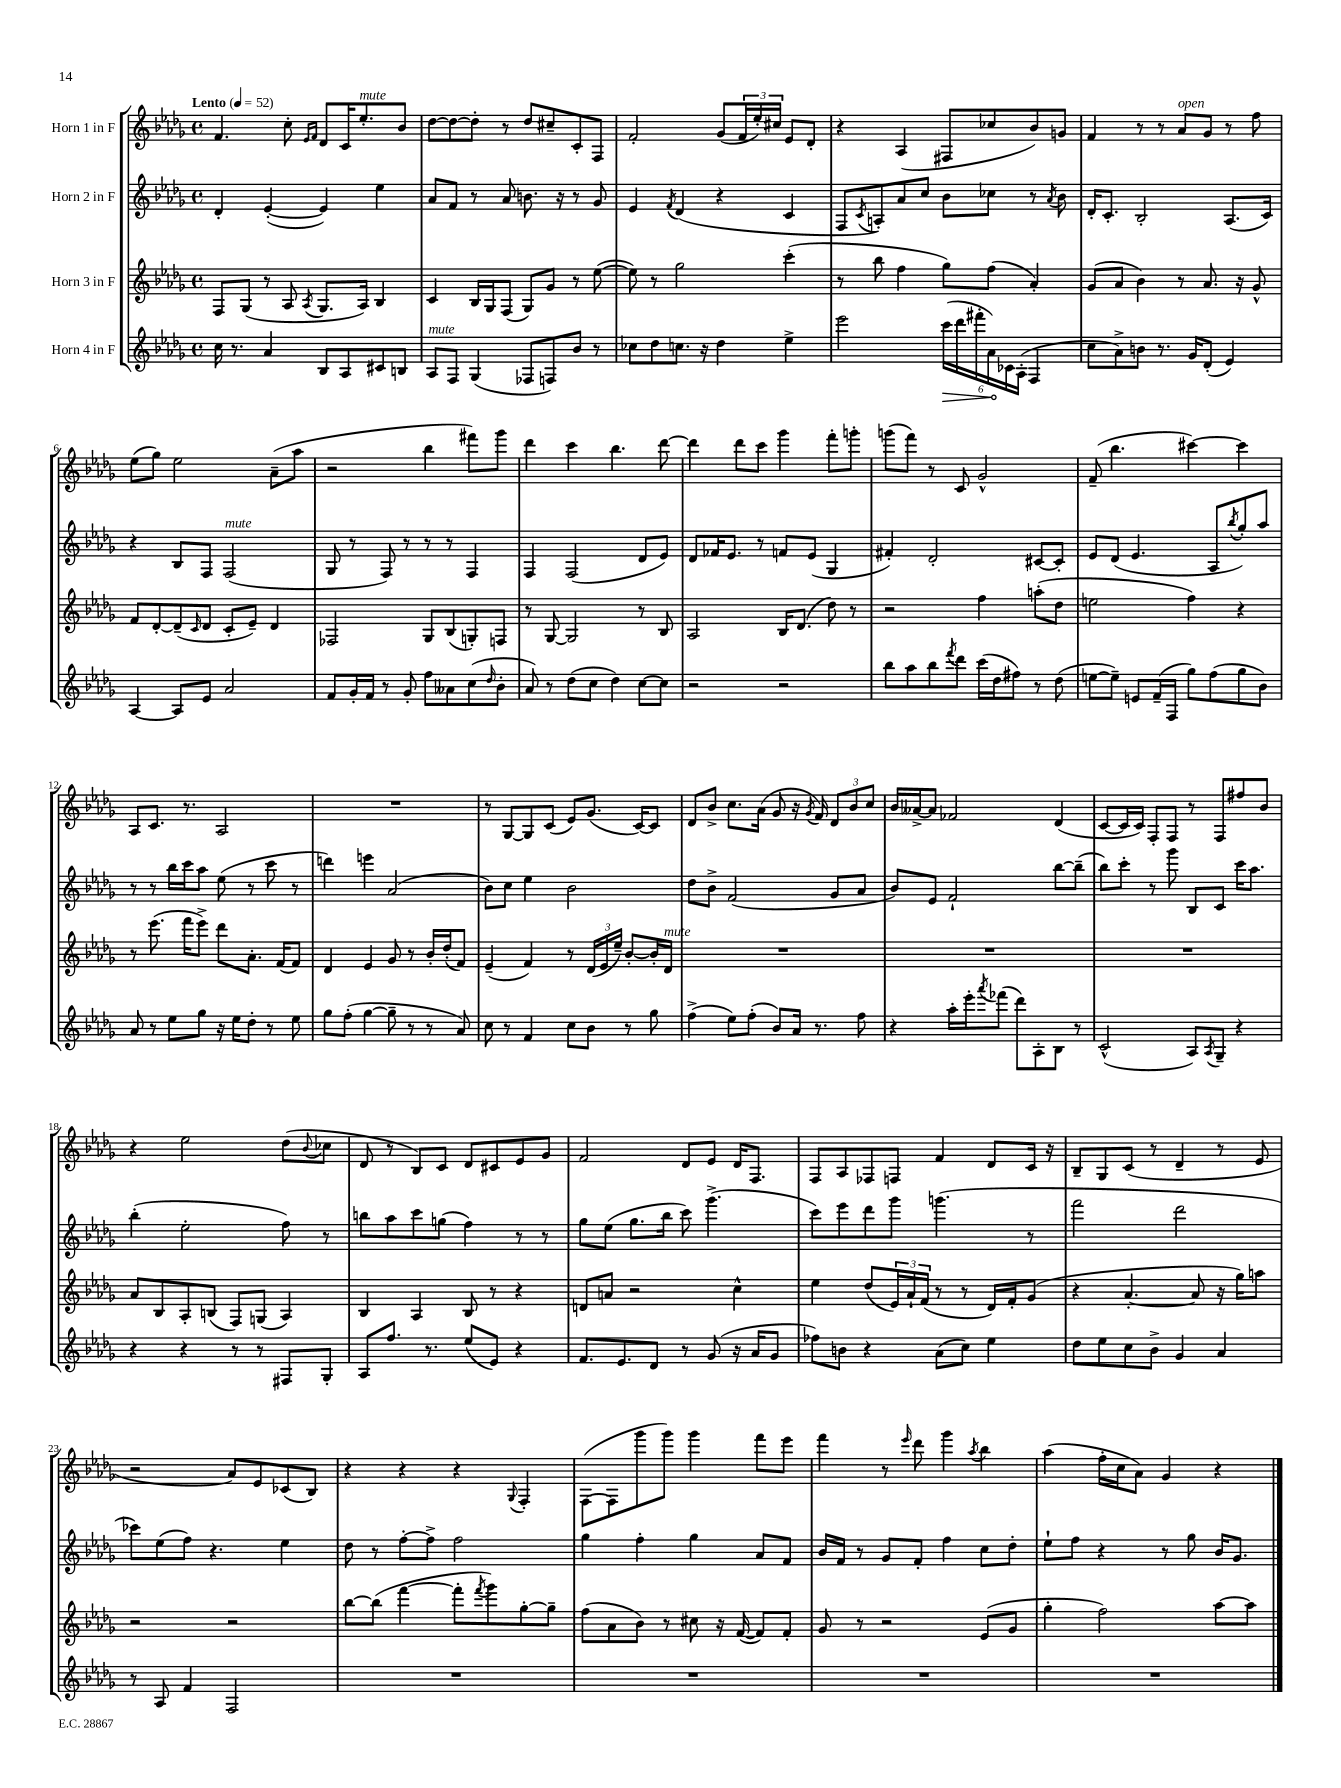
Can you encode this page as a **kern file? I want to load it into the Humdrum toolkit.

**kern	**dynam	**kern	**kern	**kern
*part4	*part4	*part3	*part2	*part1
*staff4	*staff4	*staff3	*staff2	*staff1
*I"Horn 4 in F	*	*I"Horn 3 in F	*I"Horn 2 in F	*I"Horn 1 in F
*clefG2	*	*clefG2	*clefG2	*clefG2
*k[b-e-a-d-g-]	*	*k[b-e-a-d-g-]	*k[b-e-a-d-g-]	*k[b-e-a-d-g-]
*M4/4	*	*M4/4	*M4/4	*M4/4
*met(c)	*	*met(c)	*met(c)	*met(c)
*MM52	*	*MM52	*MM52	*MM52
=1	=1	=1	=1	=1
!	!	!	!	!LO:TX:a:B:t=Lento
16cc\	.	8F/L	4d-'/	4.f/
8.r	.	.	.	.
.	.	(8G-/J	.	.
4a-/	.	8r	([4e-'/	.
.	.	8A-/	.	8cc'\
.	.	.	.	16qqe-/LL
.	.	8qA-/	.	16qqf/JJ
8B-/L	.	8.G-/L	4e-/])	8d-/L
8A-/	.	.	.	16c/K
!	!	!	!	!LO:TX:a:i:t=mute
.	.	16A-/Jk)	.	8.ee-'/
8c#X/	.	4B-/	4ee-\	.
8Bn/J	.	.	.	8b-/J
=2	=2	=2	=2	=2
!LO:TX:a:i:t=mute	!	!	!	!
8A-/L	.	4c/	8a-/L	[8dd-\L
8F/J	.	.	8f/J	8dd-\_
(4G-/	.	16B-/LL	8r	8dd-'\J]
.	.	16G-/J	.	.
.	.	(8F/J	8a-/	8r
8F-X/L	.	8G-/L)	8.bn\	8dd-/L
8Fn/)	.	8g-/J	.	8cc#X~/
.	.	.	16r	.
8b-/J	.	8r	8r	8c'/
8r	.	([8ee-\	8g-/	8F/J
=3	=3	=3	=3	=3
8cc-X\L	.	8ee-\])	4e-/	2f'/
8dd-\	.	8r	.	.
.	.	.	8qf/	.
8.ccn\J	.	2gg-\	(4d-/	.
16r	.	.	.	.
4dd-\	.	.	4r	(8g-/L
.	.	.	.	24f/L
.	.	.	.	24ee-'/)
.	.	.	.	24cc#X/JJ
4ee-^\	.	(4ccc'\	4c/	8e-/L
.	.	.	.	8d-'/J
=4	=4	=4	=4	=4
2eee-\	.	8r	8F/L	4r
.	.	.	8qc/	.
.	.	8bb-\	8An'/)	.
.	.	4ff\	8a-/	(4A-/
.	.	.	8cc/J	.
!	!LO:HP:b	!	!	!
(24ccc\LL	>	8gg-\L)	8b-\L	8F#X/L
24ddd-\	.	.	.	.
24fff#X'\	.	.	.	.
24a-\)	.	(8ff\J	8cc-X\J	8cc-X/
24c-X\	]	.	.	.
(24A-'\JJ	.	.	.	.
4F/	.	4a-'/)	8r	8b-/)
.	.	.	8qa-/	.
.	.	.	8b-\	8gn/J
=5	=5	=5	=5	=5
8cc\L	.	(8g-/L	16d-'/KL	4f/
.	.	.	8.c'/J	.
8a-^\)	.	8a-/J	.	.
8bn\J	.	4b-\)	2B-'/	8r
8.r	.	.	.	8r
!	!	!	!	!LO:TX:a:i:t=open
.	.	8r	.	8a-/L
16g-/KL	.	.	.	.
(8d-'/J	.	8.a-/	.	8g-/J
4e-/)	.	.	(8.A-/L	8r
.	.	16r	.	.
.	.	8g-^^/	.	8ff\
.	.	.	16c/Jk)	.
!!LO:LB:g=z
=6	=6	=6	=6	=6
[4A-/	.	8f/L	4r	(8ee-\L
.	.	[8d-'/	.	8gg-\J)
8A-/L]	.	(8d-~/]	8B-/L	2ee-\
.	.	16qqc/	.	.
8e-/J	.	8d-/J	8F/J	.
!	!	!	!LO:TX:a:i:t=mute	!
2a-/	.	8c'/L	(2F/	.
.	.	8e-~/J)	.	.
.	.	4d-/	.	(8a-~\L
.	.	.	.	8aa-\J
=7	=7	=7	=7	=7
8f/L	.	2F-X/	8G-/	2r
16g-'/L	.	.	8r	.
16f/JJ	.	.	.	.
8r	.	.	8F/)	.
8g-'/	.	.	8r	.
8ff\L	.	8G-/L	8r	4bb-\
8a--X\	.	(8B-/	8r	.
(8cc\	.	8Gn'/)	4F/	8fff#X\L)
16qqdd-/	.	.	.	.
8b-'\J	.	8Fn/J	.	8ggg-\J
=8	=8	=8	=8	=8
8a-/)	.	8r	4F/	4ddd-\
8r	.	[8G-/	.	.
(8dd-\L	.	2G-/]	(2F/	4ccc\
8cc\J	.	.	.	.
4dd-\)	.	.	.	4.bb-\
[8cc\L	.	8r	8d-/L	.
8cc\J]	.	8B-/	8e-/J)	[8ddd-\
=9	=9	=9	=9	=9
2r	.	2A-/	8d-/L	4ddd-\]
.	.	.	16f-X/K	.
.	.	.	8.e-/J	.
.	.	.	.	8ddd-\L
.	.	.	8r	8ccc\J
2r	.	16B-/KL	8fn/L	4ggg-\
.	.	(8.d-/J	.	.
.	.	.	(8e-/J	.
.	.	8dd-\)	4G-/	8fff'\L
.	.	8r	.	8gggn'\J
=10	=10	=10	=10	=10
8bb-\L	.	2r	4f#X'/)	(8gggn\L
8aa-\	.	.	.	8fff\J)
8bb-\	.	.	2d-'/	8r
8qfff/	.	.	.	.
8ddd-\J	.	.	.	8c/
(16ccc\LL	.	4ff\	.	2g-^^/
16dd-\J	.	.	.	.
8ff#X\J)	.	.	.	.
8r	.	(8aan'\L	[8c#X/L	.
(8dd-\	.	8dd-\J	8c#'/J]	.
=11	=11	=11	=11	=11
[8een\L	.	2een\	8e-/L	(8f~/
8ee~\J])	.	.	(8d-/J	4.bb-\
8en/L	.	.	4.e-/	.
(16f~/L	.	.	.	.
16F/JJ	.	.	.	.
8gg-\L)	.	4ff\)	.	[4ccc#X\)
(8ff\	.	.	8A-/L	.
.	.	.	8qbb-/	.
8gg-\	.	4r	8gg-'/)	4ccc#\]
8b-\J)	.	.	8aa-/J	.
!!LO:LB:g=z
=12	=12	=12	=12	=12
8a-/	.	8r	8r	8A-/L
8r	.	(8.eee-\	8r	8.c/J
8ee-\L	.	.	16bb-\LL	.
.	.	16fff\KL	16ccc\J	8.r
8gg-\J	.	8eee-^\J)	8aa-\J	.
16r	.	8ddd-\L	(8ee-\	2A-/
16ee-\KL	.	.	.	.
8dd-'\J	.	8.a-'\J	8r	.
8r	.	.	8ccc\	.
.	.	(16f/KL	.	.
8ee-\	.	8f/J)	8r	.
=13	=13	=13	=13	=13
8gg-\L	.	4d-/	4dddn\)	1r
(8ff'\J	.	.	.	.
[4gg-\	.	4e-/	4eeen\	.
8gg-~\]	.	8g-/	(2a-/	.
8r	.	8r	.	.
8r	.	16b-'/LL	.	.
.	.	(16dd-'/J	.	.
8a-/)	.	8f/J)	.	.
=14	=14	=14	=14	=14
8cc\	.	(4e-~/	8b-\L)	8r
8r	.	.	8cc\J	[8G-/L
4f/	.	4f/)	4ee-\	8G-/]
.	.	.	.	(8c/J
8cc\L	.	8r	2b-\	8e-/L)
8b-\J	.	(24d-/LL	.	(8.g-/J
.	.	24e-/	.	.
.	.	24ee-~/JJ)	.	.
8r	.	[8b-'/L	.	.
.	.	.	.	[16c/KL)
8gg-\	.	16b-'/L]	.	8c/J]
!	!	!LO:TX:a:i:t=mute	!	!
.	.	16d-/JJ	.	.
=15	=15	=15	=15	=15
(4ff^\	.	1r	8dd-\L	8d-/L
.	.	.	8b-^\J	8b-^/J
8ee-\L)	.	.	(2f/	8.cc\L
(8ff'\J	.	.	.	.
.	.	.	.	(16a-\Jk
8b-/L)	.	.	.	8g-/
16a-/Jk	.	.	.	16r
.	.	.	.	8qg-/
8.r	.	.	.	16f/)
.	.	.	8g-/L	12d-/L
.	.	.	.	12b-/
8ff\	.	.	8a-/J	.
.	.	.	.	12cc/J
=16	=16	=16	=16	=16
4r	.	1r	8b-/L)	16b-/LL
.	.	.	.	[16a--X^/J
.	.	.	8e-/J	8a--/J]
16aa-'\LL	.	.	2f`/	2f-X/
16eee-'\J	.	.	.	.
8qaaa-/	.	.	.	.
(8fff-X\J	.	.	.	.
8ddd-\L)	.	.	.	.
8A-'\	.	.	.	.
8B-\J	.	.	[8bb-\L	(4d-/
8r	.	.	(8bb-~\J]	.
=17	=17	=17	=17	=17
(2c^^/	.	1r	8bb-\L)	[8c/L
.	.	.	8ccc'\J	16c/L]
.	.	.	.	16c/JJ)
.	.	.	8r	8F'/L
.	.	.	8ggg-\	8F/J
8A-/L)	.	.	8B-/L	8r
8qA-/	.	.	.	.
8G-~/J	.	.	8c/J	8F/L
4r	.	.	16ccc\KL	8ff#X/
.	.	.	8.aa-\J	.
.	.	.	.	8b-/J
!!LO:LB:g=z
=18	=18	=18	=18	=18
4r	.	8a-/L	(4bb-'\	4r
.	.	8B-/	.	.
4r	.	8A-'/	2ee-'\	2ee-\
.	.	(8Bn/J	.	.
8r	.	8F/L)	.	.
8r	.	(8Gn/J	.	.
8F#X/L	.	4A-/)	8ff\)	(8dd-\L
.	.	.	.	8qqb-/
8G-'/J	.	.	8r	8cc-X\J
=19	=19	=19	=19	=19
8A-/L	.	4B-/	8bbn\L	8d-/
8.ff/J	.	.	8aa-\	8r
.	.	4A-/	8ccc\	8B-/L)
8.r	.	.	.	.
.	.	.	(8ggn\J	8c/J
(8ee-/L	.	8B-/	4ff\)	8d-/L
8e-/J)	.	8r	.	8c#X/
4r	.	4r	8r	8e-/
.	.	.	8r	8g-/J
=20	=20	=20	=20	=20
8.f/L	.	8dn/L	8gg-\L	2f/
.	.	8an/J	(8ee-\J	.
8.e-/	.	.	.	.
.	.	2r	8.gg-\L	.
8d-/J	.	.	.	.
.	.	.	16bb-\Jk	.
8r	.	.	8ccc\)	8d-/L
(8g-/	.	.	(4.ggg-^\	8e-/J
16r	.	4cc^^\	.	16d-/KL
16a-/KL	.	.	.	8.F/J
8g-/J	.	.	.	.
=21	=21	=21	=21	=21
8ff-X\L)	.	4ee-\	8ccc\L)	8F/L
8bn\J	.	.	8eee-\	8A-/
4r	.	(8dd-/L	8ddd-\	8F-X/
.	.	24e-/L)	8ggg-\J	8Fn/J
.	.	24a-`/	.	.
.	.	(24f/JJ	.	.
(8a-\L	.	8r	(4.gggn\	4f/
8cc\J)	.	8r	.	.
4ee-\	.	16d-/LL)	.	8d-/L
.	.	16f'/J	.	.
.	.	(8g-/J	8r	16c/Jk
.	.	.	.	16r
=22	=22	=22	=22	=22
8dd-\L	.	4r	2fff\	8B-~/L
8ee-\	.	.	.	8G-/
8cc\	.	[4.a-'/	.	(8c/J
8b-^\J	.	.	.	8r
4g-/	.	.	2ddd-\	4d-~/
.	.	8a-/]	.	.
4a-/	.	16r	.	8r
.	.	16gg-\KL)	.	.
.	.	8aan\J	.	8e-/
!!LO:LB:g=z
=23	=23	=23	=23	=23
8r	.	2r	8ccc-X\L)	2r
8A-/	.	.	(8ee-\	.
4f/	.	.	8ff\J)	.
.	.	.	4.r	.
2F/	.	2r	.	8a-/L)
.	.	.	.	8e-/
.	.	.	4ee-\	(8c-X/
.	.	.	.	8B-/J)
=24	=24	=24	=24	=24
1r	.	[8bb-\L	8dd-\	4r
.	.	(8bb-\J]	8r	.
.	.	[4fff\	[8ff'\L	4r
.	.	.	8ff^\J]	.
.	.	8fff'\L]	2ff\	4r
.	.	8qfff/	.	.
.	.	8ggg-\)	.	.
.	.	.	.	8qqG-/
.	.	[8gg-'\	.	4F'/
.	.	8gg-~\J]	.	.
=25	=25	=25	=25	=25
1r	.	(8ff\L	4gg-\	([8F\L
.	.	8a-\	.	8F\]
.	.	8b-\J)	4ff'\	8ggg-\
.	.	8r	.	8ggg-\J)
.	.	8cc#X\	4gg-\	4ggg-\
.	.	16r	.	.
.	.	([16f/	.	.
.	.	8f/L])	8a-/L	8fff\L
.	.	8f'/J	8f/J	8eee-\J
=26	=26	=26	=26	=26
1r	.	8g-/	16b-/LL	4fff\
.	.	.	16f/JJ	.
.	.	8r	8r	.
.	.	2r	8g-/L	8r
.	.	.	.	16qqeee-/
.	.	.	8f'/J	8ddd-\
.	.	.	4ff\	4ggg-\
.	.	.	.	8qaa-/
.	.	(8e-/L	8cc\L	4bb-\
.	.	8g-/J	8dd-'\J	.
=27	=27	=27	=27	=27
1r	.	4gg-'\	8ee-`\L	(4aa-\
.	.	.	8ff\J	.
.	.	2ff\)	4r	16ff'\LL
.	.	.	.	16cc\J
.	.	.	.	8a-\J)
.	.	.	8r	4g-/
.	.	.	8gg-\	.
.	.	[8aa-\L	16b-/KL	4r
.	.	.	8.g-/J	.
.	.	8aa-\J]	.	.
==	==	==	==	==
*-	*-	*-	*-	*-
